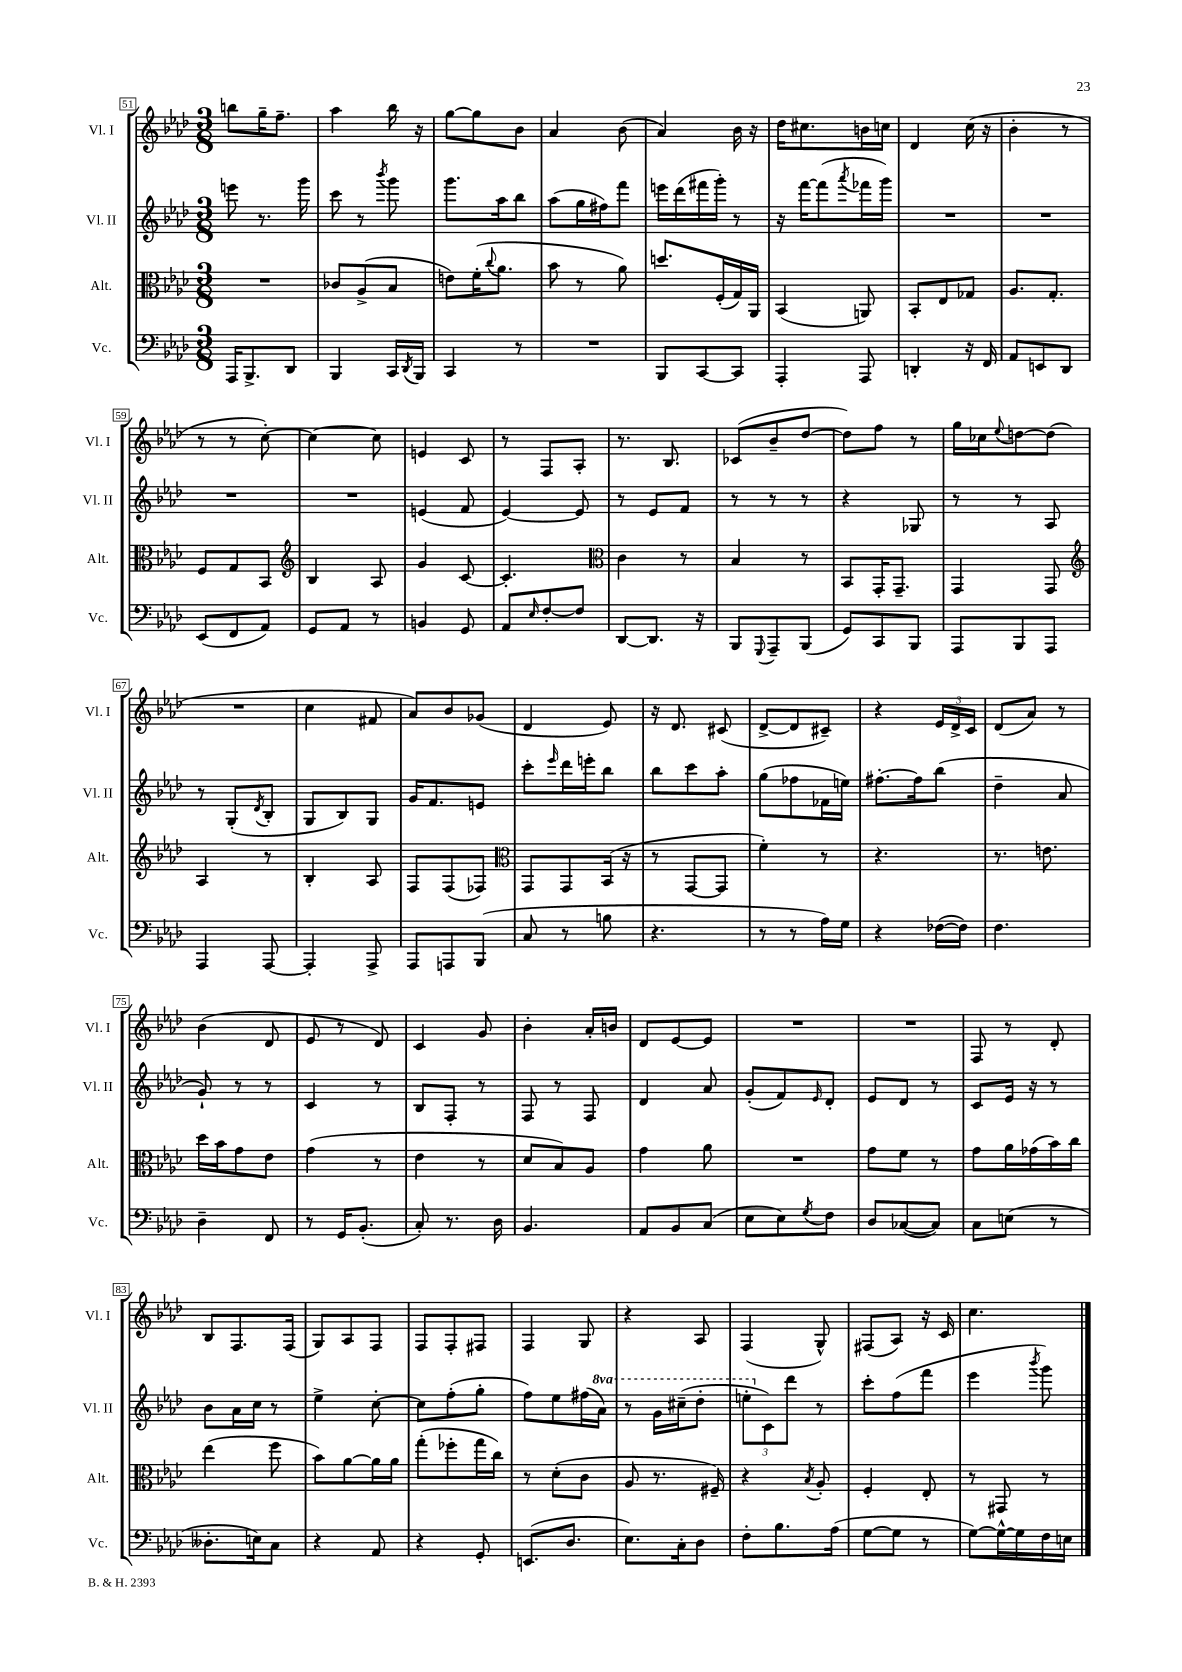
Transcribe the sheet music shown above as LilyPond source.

<<
\new StaffGroup <<
\new Staff = "s0" \with { instrumentName = "Vl. I" shortInstrumentName = "Vl. I" } {
    \clef treble \key aes \major \numericTimeSignature \time 3/8
    b''8 g''16-- f''8.-- |
    aes''4 bes''16 r16 |
    g''8~ g''8 bes'8 |
    aes'4 bes'8( |
    aes'4) bes'16 r16 |
    des''16 cis''8. b'16 c''16 |
    des'4 c''16( r16 |
    bes'4-. r8 |
    r8 r8 c''8~-.) |
    c''4~ c''8 |
    e'4 c'8 |
    r8 f8 aes8-. |
    r8. bes8. |
    ces'8( bes'8-- des''8~ |
    des''8) f''8 r8 |
    g''16 ces''16 \appoggiatura { ees''8 } d''8~ d''8( |
    R4. |
    c''4 fis'8 |
    aes'8) bes'8 ges'8( |
    des'4 ees'8) |
    r16 des'8. cis'8( |
    des'8~-> des'8 cis'8--) |
    r4 \tuplet 3/2 { ees'16 des'16-> c'16 } |
    des'8( aes'8) r8 |
    bes'4( des'8 |
    ees'8 r8 des'8) |
    c'4 g'8 |
    bes'4-. aes'16-. b'16 |
    des'8 ees'8~ ees'8 |
    R4. |
    R4. |
    f8 r8 des'8-. |
    bes8 f8. f16( |
    g8) aes8 f8 |
    f8 f8-. fis8 |
    f4 g8 |
    r4 aes8 |
    f4( g8-^) |
    fis8( aes8) r16 c'16 |
    c''4. \bar "|." |
}
\new Staff = "s1" \with { instrumentName = "Vl. II" shortInstrumentName = "Vl. II" } {
    \clef treble \key aes \major \numericTimeSignature \time 3/8 \set Staff.ottavationMarkups = #ottavation-simple-ordinals
    e'''8 r8. g'''16 |
    c'''8 r8 \acciaccatura { bes'''8 } g'''8 |
    g'''8. aes''16 bes''8 |
    aes''8( g''16 fis''16) f'''8 |
    e'''16 des'''16( fis'''16 g'''16-.) r8 |
    r16 f'''16~ f'''8( \acciaccatura { aes'''8 } fes'''16 g'''16) |
    R4. |
    R4. |
    R4. |
    R4. |
    e'4( f'8 |
    ees'4~) ees'8 |
    r8 ees'8 f'8 |
    r8 r8 r8 |
    r4 ges8 |
    r8 r8 aes8 |
    r8 g8-.( \acciaccatura { des'8 } bes8-. |
    g8 bes8) g8 |
    g'16 f'8. e'8 |
    c'''8-. \grace { ees'''16 } des'''16 e'''16-. bes''8 |
    bes''8 c'''8 aes''8-. |
    g''8( fes''8 fes'16 e''16) |
    fis''8.~-. fis''16 bes''8( |
    des''4-- aes'8 |
    g'8-!) r8 r8 |
    c'4 r8 |
    bes8 f8-. r8 |
    f8 r8 f8 |
    des'4 aes'8 |
    g'8-.( f'8) \grace { ees'16 } des'8-. |
    ees'8 des'8 r8 |
    c'8 ees'16 r16 r8 |
    bes'8 aes'16 c''16 r8 |
    ees''4-> c''8~-. |
    c''8 f''8-.( g''8-. |
    f''8) ees''8 fis''16( \ottava #1 aes''16) |
    r8 g''16 cis'''16--( des'''8-. |
    \tuplet 3/2 { e'''8-. \ottava #0 c'8) des'''8 } r8 |
    c'''8-. f''8( f'''8 |
    ees'''4 \acciaccatura { bes'''8 } g'''8) \bar "|." |
}
\new Staff = "s2" \with { instrumentName = "Alt." shortInstrumentName = "Alt." } {
    \clef alto \key aes \major \numericTimeSignature \time 3/8
    R4. |
    ces'8 aes8->( bes8 |
    e'8) f'16-.( \appoggiatura { c''8 } aes'8. |
    bes'8 r8 aes'8) |
    d''8. f16-.( g16) aes,16 |
    bes,4( a,8) |
    bes,8-. ees8 ges8 |
    aes8. g8.-. |
    f8 g8 bes,8 |
    \clef treble bes4 aes8 |
    g'4 c'8~ |
    c'4.-. |
    \clef alto c'4 r8 |
    bes4 r8 |
    bes,8 g,16-. g,8.-- |
    g,4 g,8 |
    \clef treble aes4 r8 |
    bes4-. aes8 |
    f8 f8( fes8) |
    \clef alto g,8 g,8 bes,16( r16 |
    r8 g,8~ g,8 |
    f'4-.) r8 |
    r4. |
    r8. e'8. |
    des''16 bes'16 g'8 ees'8 |
    g'4( r8 |
    ees'4 r8 |
    des'8 bes8) aes8 |
    g'4 aes'8 |
    R4. |
    g'8 f'8 r8 |
    g'8 aes'16 ges'16( bes'16) c''16 |
    ees''4( f''8 |
    bes'8) aes'8~ aes'16 aes'16 |
    g''8-.( fes''8-. g''16 c''16) |
    r8 des'8-.( c'8 |
    aes8 r8. fis16--) |
    r4 \acciaccatura { bes8 } aes8-. |
    f4-. ees8-. |
    r8 gis,8 r8 \bar "|." |
}
\new Staff = "s3" \with { instrumentName = "Vc." shortInstrumentName = "Vc." } {
    \clef bass \key aes \major \numericTimeSignature \time 3/8
    aes,,16 bes,,8.-> des,8 |
    bes,,4 c,16 \acciaccatura { des,8 } bes,,16 |
    c,4 r8 |
    R4. |
    bes,,8 c,8~ c,8 |
    aes,,4-. aes,,8 |
    d,4-. r16 f,16 |
    aes,8 e,8 des,8 |
    ees,8( f,8 aes,8) |
    g,8 aes,8 r8 |
    b,4 g,8 |
    aes,8 \grace { ees16 } f8~-. f8 |
    des,8~ des,8. r16 |
    bes,,8 \appoggiatura { g,,8 } aes,,8-- bes,,8( |
    g,8) c,8 bes,,8 |
    aes,,8 bes,,8 aes,,8 |
    aes,,4 aes,,8~ |
    aes,,4-. aes,,8-> |
    aes,,8 a,,8 bes,,8( |
    c8 r8 b8 |
    r4. |
    r8 r8 aes16) g16 |
    r4 fes16~( fes16) |
    f4. |
    des4-- f,8 |
    r8 g,16 bes,8.-.( |
    c8-.) r8. des16 |
    bes,4. |
    aes,8 bes,8 c8( |
    ees8 ees8) \acciaccatura { g8 } f8 |
    des8 ces8~( ces8) |
    c8 e8( r8 |
    deses8.-. e16) c8 |
    r4 aes,8 |
    r4 g,8-. |
    e,8.( des8. |
    ees8.) c16-. des8 |
    f8-. bes8. aes16( |
    g8~ g8 r8 |
    g8~) g16~-^ g16 f16 e16 \bar "|." |
}
>>
>>
\layout { \context { \Score currentBarNumber = #51 \override BarNumber.stencil = #(make-stencil-boxer 0.1 0.3 ly:text-interface::print) } }
